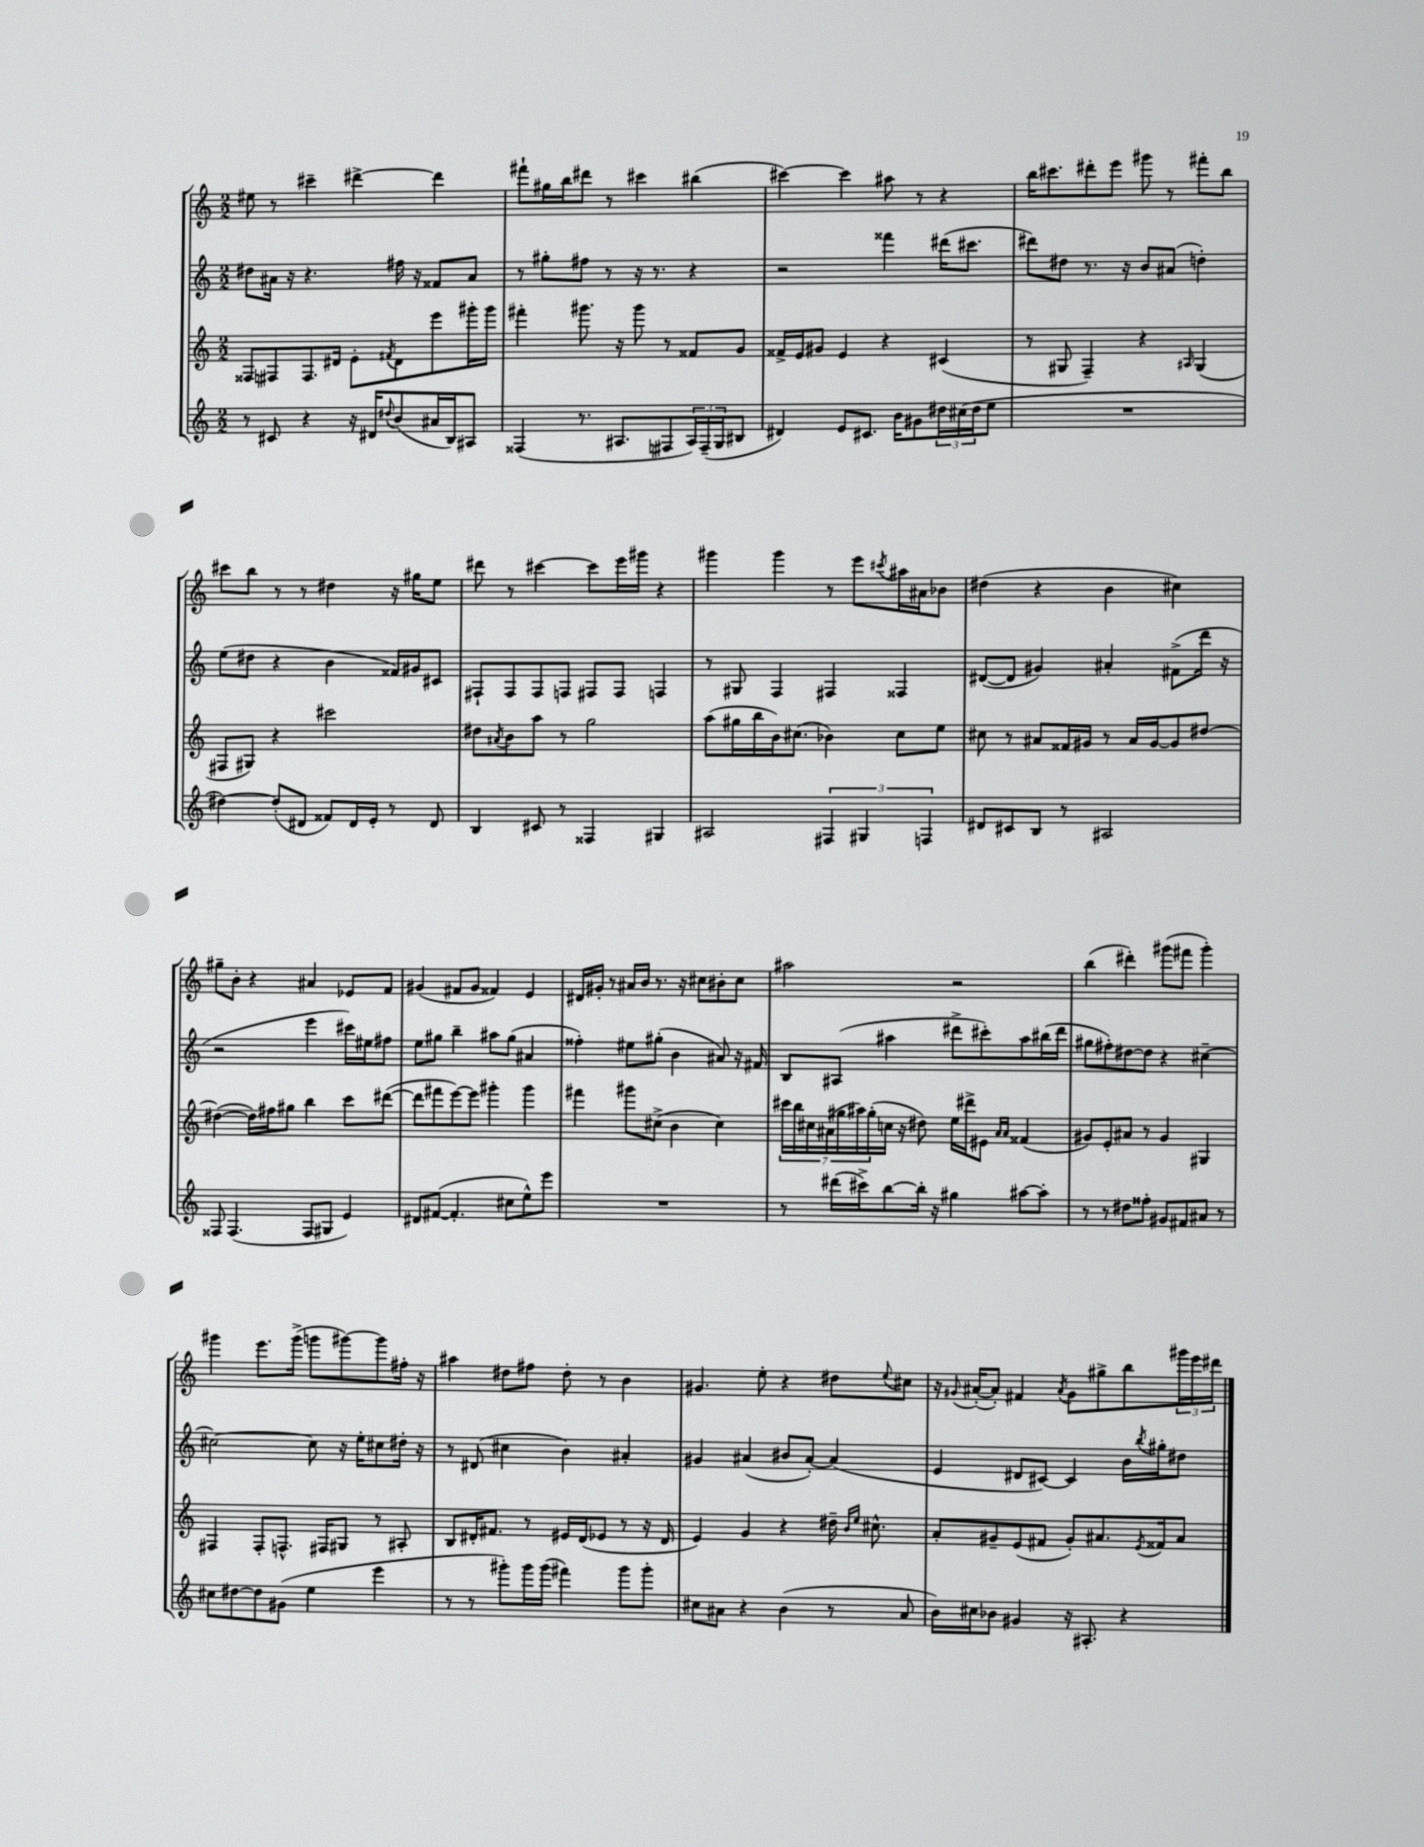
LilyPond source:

<<
\new StaffGroup <<
\new Staff = "s0" {
    \clef treble \key c \major \numericTimeSignature \time 2/2
    eis''8 r8 cis'''4-- dis'''4~-> dis'''4 |
    fis'''8-! gis''16 b''16 dis'''8 r8 cis'''4 bis''4( |
    cis'''4~) cis'''4 ais''8 r8 r4 |
    b''16 cis'''8. dis'''8-. e'''8 gis'''8 r8 fis'''8-. b''8 |
    cis'''8 b''8 r8 r8 dis''4 r16 gis''16 e''8 |
    dis'''8 r8 cis'''4~ cis'''8 e'''16 gis'''16 r4 |
    gis'''4 gis'''4 r8 e'''8 \acciaccatura { cis'''8 } ais''16 ais'16 bes'8 |
    dis''4( r4 b'4 cis''4) |
    gis''8-- b'8-. r4 ais'4 ees'8 f'8 |
    gis'4( fis'8 gis'8 fisis'4) e'4 |
    dis'16 gis'16-. r8 ais'16 b'16 r8. r16 cis''8 bis'8-. cis''8 |
    ais''2 r2 |
    b''4( dis'''4-.) gis'''8( fis'''8 gis'''4-.) |
    gis'''4 e'''8. gis'''16->( g'''8 gis'''8~) gis'''8 fis''16-. r16 |
    ais''4 dis''8 fis''8 dis''8-. r8 b'4 |
    gis'4. e''8-. r4 dis''8 \appoggiatura { e''8 } cis''8 |
    r16 \appoggiatura { gis'8 } ais'16~-.( ais'8-.) fis'4 \acciaccatura { ais'8 } gis'8 gis''8-> b''8 \tuplet 3/2 { gis'''16 e'''16 dis'''16 } \bar "|." |
}
\new Staff = "s1" {
    \clef treble \key c \major \numericTimeSignature \time 2/2
    dis''8 ais'16 r16 r4. fis''16 r16 fisis'8 ais'8 |
    r8 gis''8-. fis''8 r8 r16 r8. r4 |
    r2 fisis'''4 dis'''16( cis'''8. |
    dis'''8) dis''8 r8. r16 b'8 ais'8( d''4-.) |
    e''8( dis''8 r4 b'4 fisis'16) gis'16 cis'8 |
    fis8-! fis8 fis8 f8 fis8 fis8 f4 |
    r8 gis8 f4 fis4 fisis4 |
    dis'8~( dis'8 gis'4) ais'4-. fis'8->( d'''16 r16 |
    r2 e'''4 cis'''16) eis''16 fis''8 |
    e''8 gis''8 b''4-- ais''8 gis''8( ais'4 |
    fisis''4-.) eis''8 gis''8-.( b'4 ais'8) r16 fis'16 |
    b8 ais8( ais''4 dis'''8-> cis'''8-.) ais''8 bis''16( dis'''16 |
    gis''8 fis''8-.) dis''8~ dis''8 r4 cis''4~-- |
    cis''2~ cis''8 r16 e''16-. cis''8 dis''16-. r16 |
    r8 dis'8( cis''4 b'4) ais'4-. |
    gis'4 ais'4( bis'8 ais'8~-.) ais'4( |
    e'4 dis'8 cis'8~) cis'4 b'16 \acciaccatura { b''8 } gis''16-. dis''8 \bar "|." |
}
\new Staff = "s2" {
    \clef treble \key c \major \numericTimeSignature \time 2/2
    fisis8 fis8 fis8. dis'16 e'8-. \acciaccatura { fis'8 } dis'8 e'''8 gis'''16-. gis'''16 |
    fis'''4-. gis'''8. r16 gis'''8 r8 fisis'8 g'8 |
    fisis'16-> e'16 gis'8 e'4 r4 cis'4( |
    r8 gis8 f4--) r4 \grace { ais16 } gis4( |
    fis8 gis8) r4 cis'''2 |
    dis''8 \acciaccatura { ais'8 } b'8 a''8 r8 g''2 |
    a''8( gis''16 b''16 b'16) cis''8.( bes'4) cis''8 e''8 |
    cis''8 r8 ais'8 fisis'16 gis'16 r8 ais'16 gis'16~ gis'8 dis''8~ |
    dis''4~( dis''16) fis''16 gis''8 b''4 c'''8 dis'''8~( |
    dis'''8 fis'''8 e'''8~) e'''8 gis'''4-. gis'''4 |
    fis'''4 gis'''8 cis''8->( b'4 cis''4) |
    \tuplet 7/4 { cis'''16 b''16 cis''16 ais'16( gis''16 ais''16) gis''16-.( } c''16 r16 dis''8) e''16 dis'''16-> eis'8 \grace { ais'16 ais'16 } fisis'4( |
    gis'8) e'8-. ais'8 r8 gis'4 gis4 |
    fis4 fis8-. f8.-^ fis16 gis8 r8 ais8-. |
    b8 dis'16-. fis'8. r8 eis'16 dis'16( ees'8 r8 r16 dis'16 |
    e'4) g'4 r4 dis''16-- \grace { b'16 e''16 } cis''8.-^ |
    a'8-. gis'8-- e'8( fis'8 gis'8-.) ais'8. \acciaccatura { e'8 } fisis'16 ais'8 \bar "|." |
}
\new Staff = "s3" {
    \clef treble \key c \major \numericTimeSignature \time 2/2
    r8 cis'8 r4 r16 dis'16 \appoggiatura { dis''8 } b'8( ais'16 b16) ais8 |
    fisis4( r8. ais8. fis8 \tuplet 3/2 { ais16) fis16--( g16 } bis8 |
    dis'4) e'8 cis'8. b'16 gis'8 \tuplet 3/2 { dis''16 cis''16( dis''16 } e''8 |
    R1 |
    dis''4~) dis''8-.( dis'8 fisis'8) dis'16 e'16-. r8 dis'8 |
    b4 cis'8 r8 fisis4 gis4 |
    ais2 \tuplet 3/2 { fis4 gis4 f4 } |
    dis'8 cis'8 b8 r8 ais2 |
    fisis8 fisis4.( fisis8 gis8 e'4) |
    dis'8 fis'8~( fis'4.-. cis''8 e''8-^) e'''8 |
    R1 |
    r8 dis'''16( cis'''16->) b''8~ b''16-. r16 gis''4 ais''8~ ais''8-. |
    r8 r8 dis''8 fisis''8-. gis'8 fis'8 ais'8 r8 |
    cis''8 dis''8~ dis''8 gis'8( e''4 e'''4 |
    r8 r8 gis'''8-.) gis'''16 gis'''16( fis'''4) gis'''8 gis'''8-. |
    cis''8 ais'8 r4 b'4( r8 ais'8 |
    b'16) cis''16 bes'8 gis'4 r16 ais8.-. r4 \bar "|." |
}
>>
>>
\layout { \context { \Score \remove "Bar_number_engraver" } }
